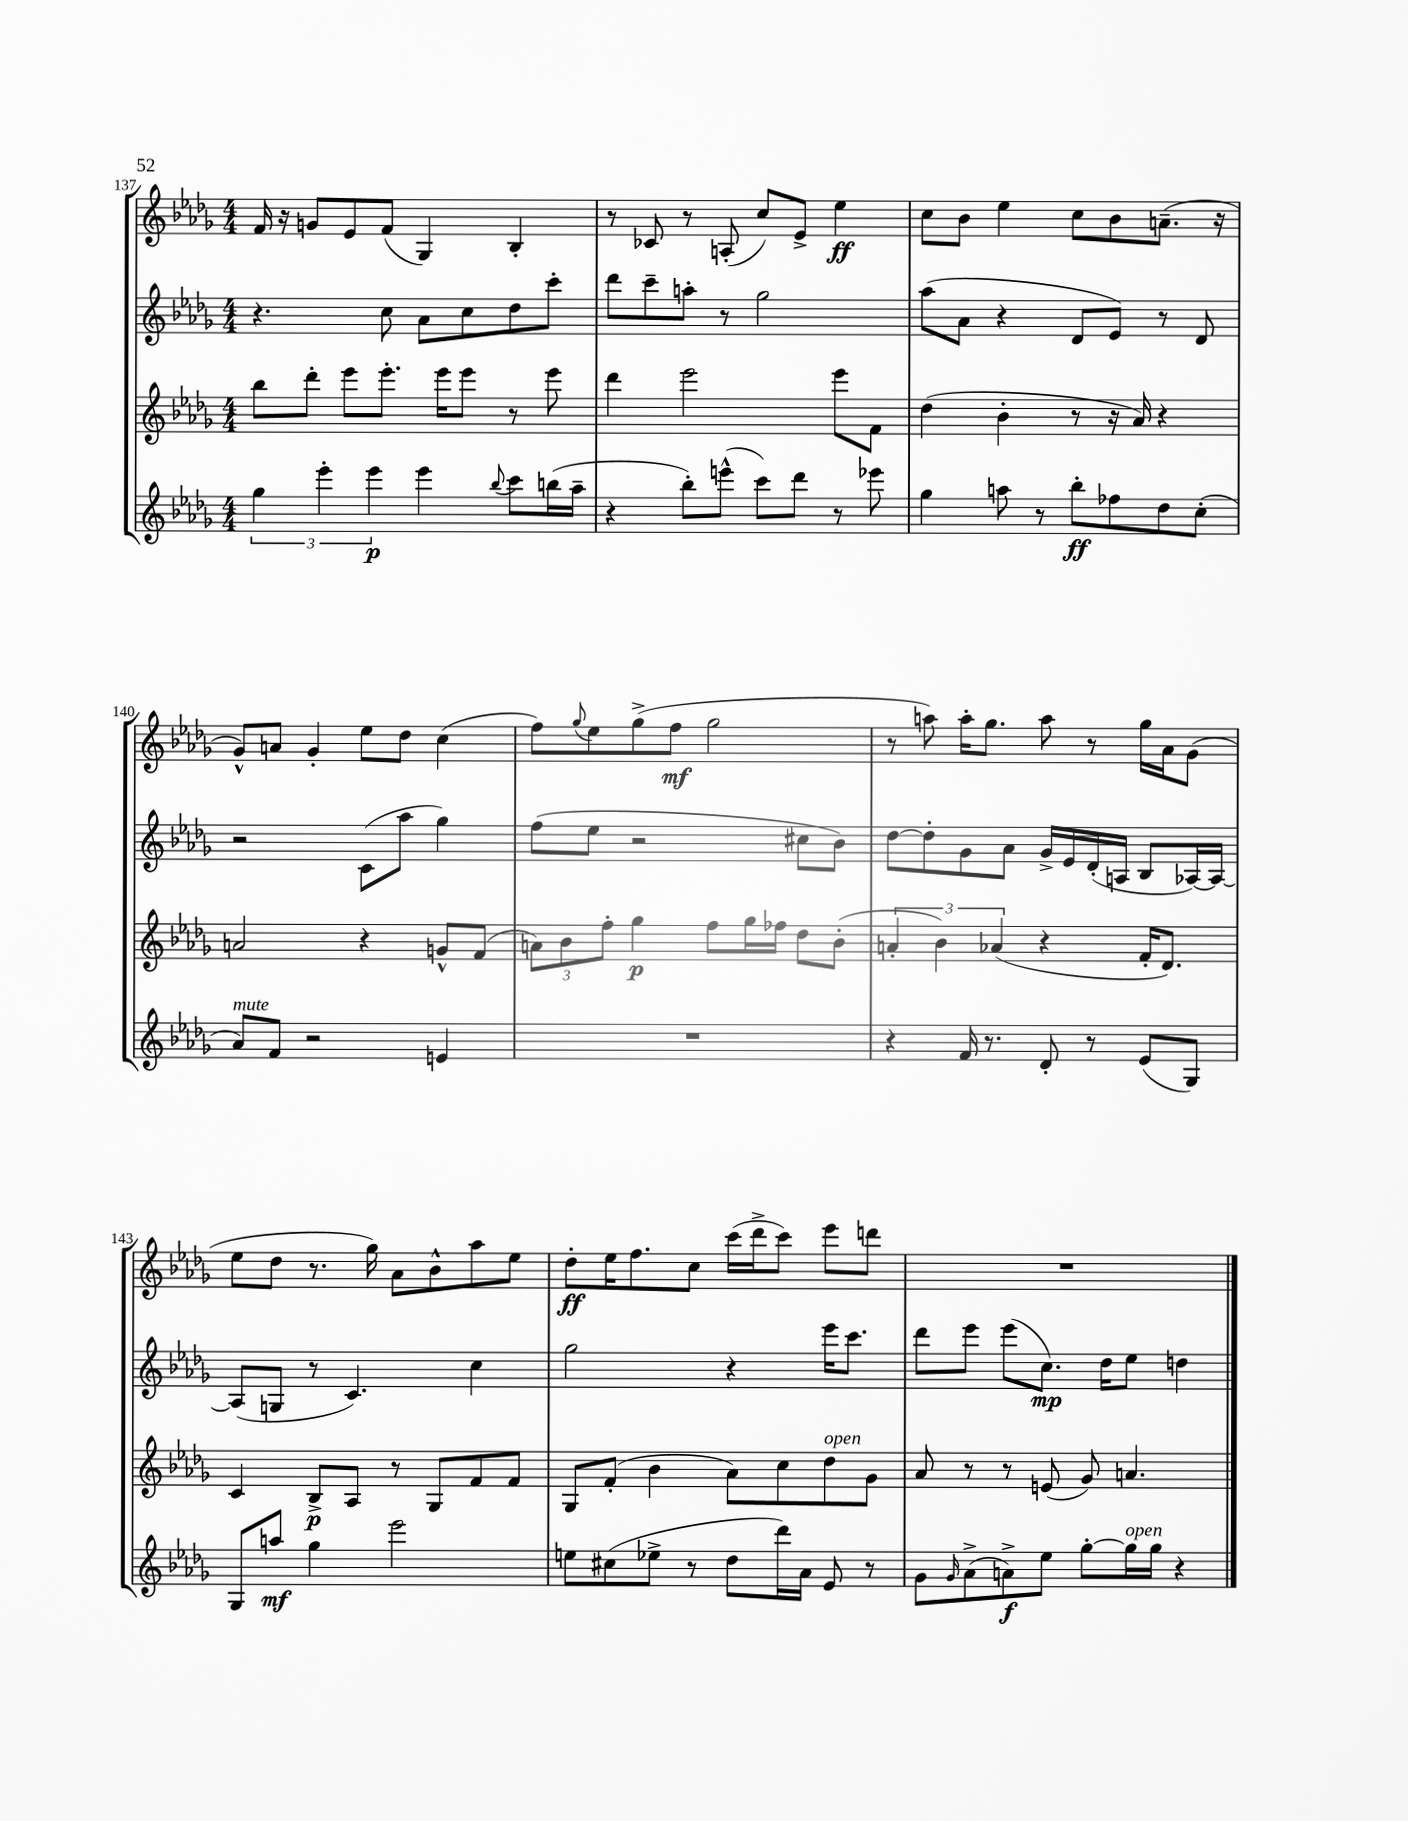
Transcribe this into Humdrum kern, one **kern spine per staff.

**kern	**dynam	**kern	**dynam	**kern	**dynam	**kern	**dynam
*part4	*part4	*part3	*part3	*part2	*part2	*part1	*part1
*staff4	*staff4	*staff3	*staff3	*staff2	*staff2	*staff1	*staff1
*clefG2	*	*clefG2	*	*clefG2	*	*clefG2	*
*k[b-e-a-d-g-]	*	*k[b-e-a-d-g-]	*	*k[b-e-a-d-g-]	*	*k[b-e-a-d-g-]	*
*M4/4	*	*M4/4	*	*M4/4	*	*M4/4	*
=137	=137	=137	=137	=137	=137	=137	=137
6gg-\	.	8bb-\L	.	4.r	.	16f/	.
.	.	.	.	.	.	16r	.
.	.	8ddd-'\J	.	.	.	8gn/L	.
6eee-'\	.	.	.	.	.	.	.
.	.	8eee-\L	.	.	.	8e-/	.
6eee-\	p	.	.	.	.	.	.
.	.	8.eee-'\J	.	8cc\	.	(8f/J	.
4eee-\	.	.	.	8a-\L	.	4G-/)	.
.	.	16eee-\KL	.	.	.	.	.
.	.	8eee-\J	.	8cc\	.	.	.
8qqbb-/	.	.	.	.	.	.	.
8ccc\L	.	8r	.	8dd-\	.	4B-'/	.
(16bbn\L	.	8eee-\	.	8ccc'\J	.	.	.
16aa-~\JJ	.	.	.	.	.	.	.
=138	=138	=138	=138	=138	=138	=138	=138
4r	.	4ddd-\	.	8ddd-\L	.	8r	.
.	.	.	.	8ccc~\	.	8c-X/	.
8bb-'\L)	.	2eee-\	.	8aan'\J	.	8r	.
(8eeen^^\J	.	.	.	8r	.	(8An'/	.
8ccc\L)	.	.	.	2gg-\	.	8cc/L)	.
8ddd-\J	.	.	.	.	.	8e-^/J	.
8r	.	8eee-\L	.	.	.	4ee-\	ff
8eee-X\	.	8f\J	.	.	.	.	.
=139	=139	=139	=139	=139	=139	=139	=139
4gg-\	.	(4dd-\	.	(8aa-\L	.	8cc\L	.
.	.	.	.	8a-\J	.	8b-\J	.
8aan\	.	4b-'\	.	4r	.	4ee-\	.
8r	.	.	.	.	.	.	.
8bb-'\L	ff	8r	.	8d-/L	.	8cc\L	.
8ff-X\	.	16r	.	8e-/J)	.	8b-\	.
.	.	16a-/)	.	.	.	.	.
8dd-\	.	4r	.	8r	.	(8.an~\J	.
(8cc'\J	.	.	.	8d-/	.	.	.
.	.	.	.	.	.	16r	.
!!LO:LB:g=z
=140	=140	=140	=140	=140	=140	=140	=140
!LO:TX:a:i:t=mute	!	!	!	!	!	!	!
8a-/L)	.	2an/	.	2r	.	8g-^^/L)	.
8f/J	.	.	.	.	.	8an/J	.
2r	.	.	.	.	.	4g-'/	.
.	.	4r	.	(8c\L	.	8ee-\L	.
.	.	.	.	8aa-\J	.	8dd-\J	.
4en/	.	8gn^^/L	.	4gg-\)	.	(4cc\	.
.	.	(8f/J	.	.	.	.	.
=141	=141	=141	=141	=141	=141	=141	=141
1r	.	12an\L)	.	(8ff\L	.	8ff\L)	.
.	.	12b-\	.	.	.	.	.
.	.	.	.	.	.	8qqgg-/	.
.	.	.	.	8ee-\J	.	8ee-\	.
.	.	12ff'\J	.	.	.	.	.
.	.	4gg-\	p	2r	.	(8gg-^\	.
.	.	.	.	.	.	8ff\J	mf
.	.	8ff\L	.	.	.	2gg-\	.
.	.	16gg-\L	.	.	.	.	.
.	.	16ff-X\JJ	.	.	.	.	.
.	.	8dd-\L	.	8cc#X\L	.	.	.
.	.	(8b-'\J	.	8b-\J)	.	.	.
=142	=142	=142	=142	=142	=142	=142	=142
4r	.	6an'/	.	[8dd-\L	.	8r	.
.	.	.	.	8dd-'\]	.	8aan\)	.
.	.	6b-\)	.	.	.	.	.
16f/	.	.	.	8g-\	.	16aa'\KL	.
8.r	.	.	.	.	.	8.gg-\J	.
.	.	(6a-X/	.	.	.	.	.
.	.	.	.	8a-\J	.	.	.
8d-'/	.	4r	.	16g-^/LL	.	8aa\	.
.	.	.	.	16e-/	.	.	.
8r	.	.	.	(16d-'/	.	8r	.
.	.	.	.	16An/JJ	.	.	.
(8e-/L	.	16f'/KL	.	8B-/L	.	16gg-\LL	.
.	.	8.d-/J)	.	.	.	16a-\J	.
8G-/J)	.	.	.	[16A-X/L)	.	(8g-\J	.
.	.	.	.	16A-/JJ_	.	.	.
!!LO:LB:g=z
=143	=143	=143	=143	=143	=143	=143	=143
8G-/L	.	4c/	.	(8A-/L]	.	8ee-\L	.
8aan/J	mf	.	.	8Gn/J	.	8dd-\J	.
4gg-\	.	8B-^/L	p	8r	.	8.r	.
.	.	8A-/J	.	4.c/)	.	.	.
.	.	.	.	.	.	16gg-\)	.
2eee-\	.	8r	.	.	.	8a-\L	.
.	.	8G-/L	.	.	.	8b-^^\	.
.	.	8f/	.	4cc\	.	8aa-\	.
.	.	8f/J	.	.	.	8ee-\J	.
=144	=144	=144	=144	=144	=144	=144	=144
8een\L	.	8G-/L	.	2gg-\	.	8dd-'\L	ff
(8cc#X\	.	(8f'/J	.	.	.	16ee-\K	.
.	.	.	.	.	.	8.ff\	.
8ee-X^\J	.	4b-\	.	.	.	.	.
8r	.	.	.	.	.	8cc\J	.
8dd-\L	.	8a-\L)	.	4r	.	(16ccc\LL	.
.	.	.	.	.	.	16ddd-^\J	.
16ddd-\L)	.	8cc\	.	.	.	8ccc\J)	.
16a-\JJ	.	.	.	.	.	.	.
!	!	!LO:TX:a:i:t=open	!	!	!	!	!
8e-/	.	8dd-\	.	16eee-\KL	.	8eee-\L	.
.	.	.	.	8.ccc\J	.	.	.
8r	.	8g-\J	.	.	.	8dddn\J	.
=145	=145	=145	=145	=145	=145	=145	=145
8g-\L	.	8a-/	.	8ddd-\L	.	1r	.
16qqg-/	.	.	.	.	.	.	.
(8a-^\	.	8r	.	8eee-\J	.	.	.
8an^\)	f	8r	.	(8eee-\L	.	.	.
8ee-\J	.	(8en/	.	8.cc\J)	mp	.	.
[8gg-'\L	.	8g-/)	.	.	.	.	.
.	.	.	.	16dd-\KL	.	.	.
!LO:TX:a:i:t=open	!	!	!	!	!	!	!
16gg-\L]	.	4.an/	.	8ee-\J	.	.	.
16gg-\JJ	.	.	.	.	.	.	.
4r	.	.	.	4ddn\	.	.	.
==	==	==	==	==	==	==	==
*-	*-	*-	*-	*-	*-	*-	*-
